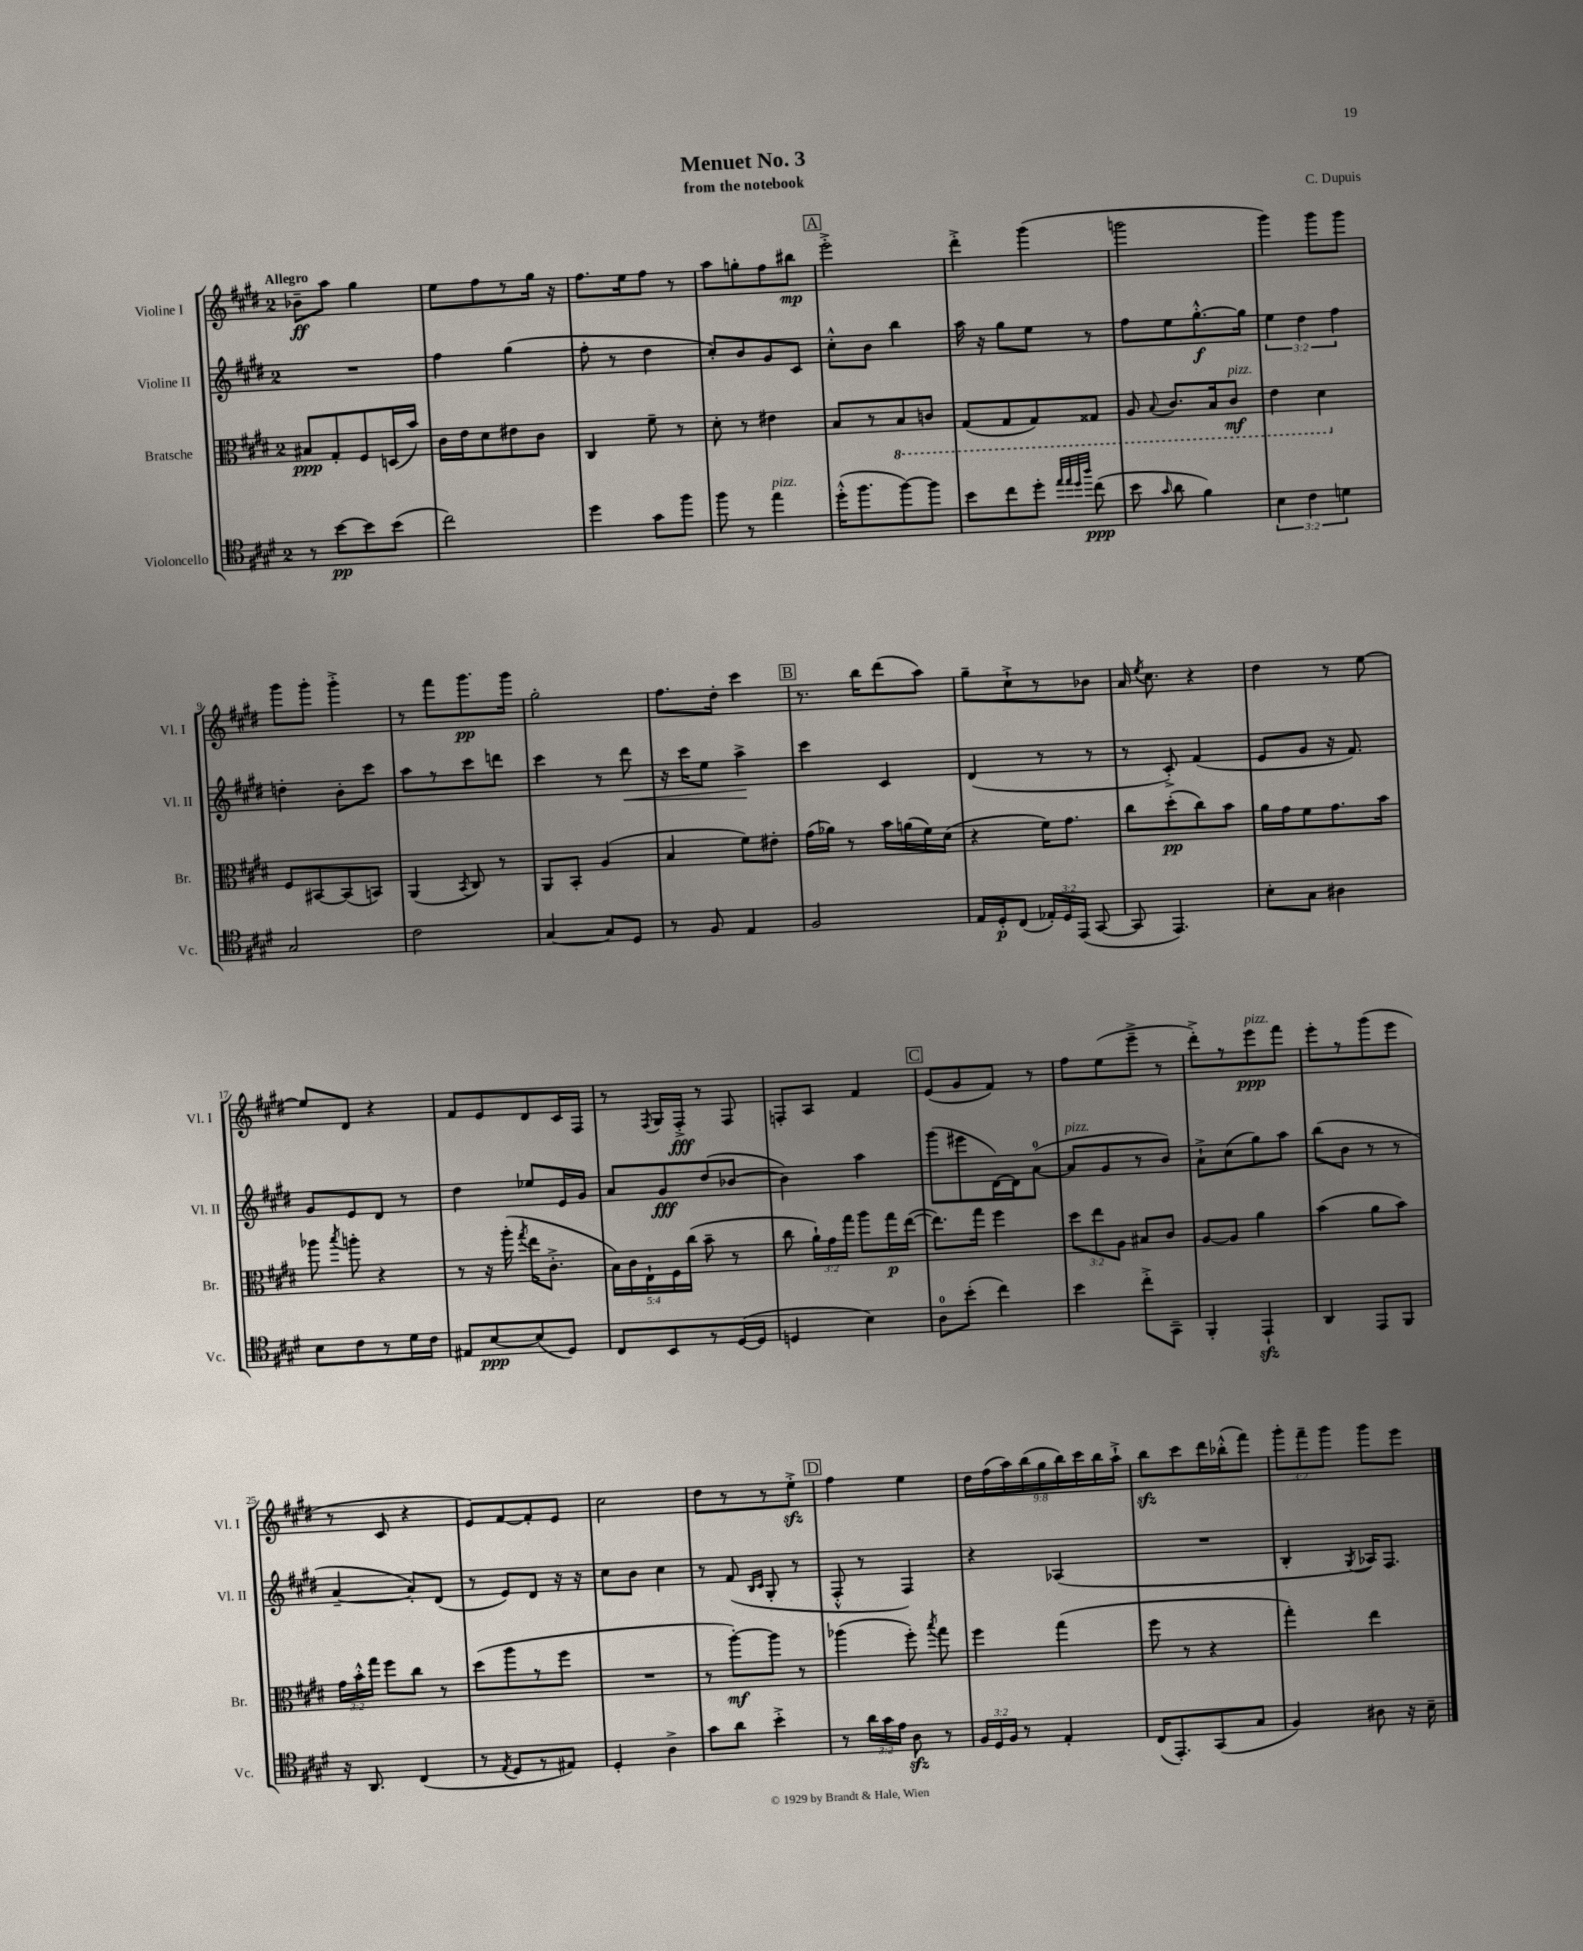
\header { title = "Menuet No. 3" composer = "C. Dupuis" subtitle = "from the notebook" }
<<
\new StaffGroup <<
\new Staff = "s0" \with { instrumentName = "Violine I" shortInstrumentName = "Vl. I" } {
    \clef treble \key e \major \once \override Staff.TimeSignature.style = #'single-digit \time 2/4 \override Staff.TupletNumber.text = #tuplet-number::calc-fraction-text \tempo "Allegro"
    \autoBeamOff bes'8[--\ff a''8] gis''4 |
    e''8[ fis''8 r8 gis''16] r16 |
    fis''8.[ e''16 fis''8] r8 |
    a''8[ g''8-. fis''8 bis''8]\mp |
    \mark \markup { \box "A" } e'''2-.-> |
    dis'''4-.-> gis'''4( |
    g'''2 |
    gis'''4) gis'''8[ gis'''8] |
    gis'''8[ gis'''8]-. gis'''4-.-> |
    r8 fis'''8[ gis'''8.\pp gis'''16] |
    gis''2-. |
    fis''8.[ dis''16]-. cis'''4 |
    \mark \markup { \box "B" } r8. b''16[ dis'''8( a''8]) |
    gis''8[-- cis''8-!-> r8 bes'8] |
    a'16 \acciaccatura { e''8 } cis''8. r4 |
    dis''4 r8 e''8~ |
    e''8[ dis'8] r4 |
    fis'8[ e'8 dis'8 cis'16 fis16] |
    r8 \acciaccatura { fis8 } gis16[ fis16]-.->\fff r8 fis8 |
    f8[-. a8] fis'4 |
    \mark \markup { \box "C" } e'8[( gis'8 fis'8]) r8 |
    fis''8[ e''8( e'''8]---> r8 |
    dis'''8[-.->) r8 e'''8\ppp^\markup { \italic "pizz." } fis'''8] |
    e'''8[-. r8 gis'''8( e'''8] |
    r8 cis'8 r4 |
    e'8[) fis'8~ fis'8-. e'8] |
    cis''2 |
    dis''8[ r8 r8 e''8]-.->\sfz |
    \mark \markup { \box "D" } fis''4 e''4 |
    \tuplet 9/8 { dis''16[ fis''16( a''16) b''16( gis''16 b''16) cis'''16 b''16 a''16]-!-> } |
    b''8[\sfz cis'''8 dis'''16 bes''16-.-^( fis'''8]) |
    \tuplet 3/2 { gis'''8[-. fis'''8-- gis'''8] } gis'''8[ e'''8] \bar "|." |
}
\new Staff = "s1" \with { instrumentName = "Violine II" shortInstrumentName = "Vl. II" } {
    \clef treble \key e \major \once \override Staff.TimeSignature.style = #'single-digit \time 2/4 \override Staff.TupletNumber.text = #tuplet-number::calc-fraction-text
    \autoBeamOff R2 |
    fis''4 gis''4( |
    fis''8-. r8 dis''4 |
    cis''8[-.) b'8 gis'8 cis'8] |
    \mark \markup { \box "A" } cis''8[-.-^ b'8] b''4 |
    a''16 r16 gis''8[ e''8] r8 |
    fis''8[ e''8 gis''8.~-.-^\f gis''16] |
    \tuplet 3/2 { e''4 dis''4 fis''4 } |
    d''4-. b'8[-. cis'''8] |
    a''8[ r8 cis'''8 d'''8] |
    cis'''4 r8 dis'''8\< |
    r16 cis'''16[ e''8] a''4->\! |
    \mark \markup { \box "B" } cis'''4 cis'4 |
    dis'4( r8 r8 |
    r8 cis'8-.->) fis'4( |
    e'8[ gis'8] r16 fis'8.) |
    gis'8[ e'8 dis'8] r8 |
    dis''4 ees''8[ e'16 gis'16] |
    a'8[ gis'8\fff dis''8( bes'8]~ |
    bes'4) a''4 |
    \mark \markup { \box "C" } gis'''8[( eis'''8 dis'16~) dis'16 a'8]-0~( |
    a'8[^\markup { \italic "pizz." } gis'8 r8 b'8]) |
    a'8[-!-> cis''8( gis''8) a''8] |
    b''8[( b'8] r8 r8 |
    a'4~-- a'8[-.) dis'8]( |
    r8 e'8[) dis'8] r16 r16 |
    cis''8[ b'8] cis''4 |
    r8 fis'8( \grace { b16[ cis'16] } gis8-. r8 |
    \mark \markup { \box "D" } fis8-.-^ r8 fis4) |
    r4 aes4( |
    R2 |
    b4-. \acciaccatura { gis8 } aes16[) fis8.] \bar "|." |
}
\new Staff = "s2" \with { instrumentName = "Bratsche" shortInstrumentName = "Br." } {
    \clef alto \key e \major \once \override Staff.TimeSignature.style = #'single-digit \time 2/4 \override Staff.TupletNumber.text = #tuplet-number::calc-fraction-text
    \autoBeamOff bis8[\ppp gis8-. fis8 d16( b'16]) |
    cis'16[ e'16 dis'8 eis'8 cis'8] |
    cis4 fis'8-- r8 |
    dis'8-. r8 eis'4 |
    \mark \markup { \box "A" } b8[ r8 \ottava #-1 b,8 c8] |
    gis,8[( gis,8 gis,8) gisis,8] |
    a,8 \appoggiatura { b,8 } cis8.[ b,16 cis8]\mf^\markup { \italic "pizz." } |
    e4 dis4 \ottava #0 |
    fis8[ bis,8~ bis,8( b,8]) |
    a,4( \acciaccatura { b,8 } cis8) r8 |
    a,8[ b,8]-. a4( |
    b4 fis'8[) eis'8]-. |
    \mark \markup { \box "B" } gis'16[( aes'16]) r8 b'16[ a'16( fis'16) dis'16]( |
    r4 fis'16[) gis'8.] |
    cis''8[ dis''8-.\pp( cis''8) b'8] |
    a'16[ gis'16 fis'8 gis'8. b'16] |
    aes''8 \acciaccatura { b''8 } a''8-. r4 |
    r8 r16 a''16-.( \acciaccatura { gis''8 } e''16[ cis'8.]-.-> |
    \tuplet 5/4 { b16[) cis'16 e16-! fis16 cis''16]( } b'8-- r8 |
    cis''8 \tuplet 3/2 { a'16[-!) gis'16 gis''16] } a''8[ gis''16\p e''16]~( |
    \mark \markup { \box "C" } e''8.[) gis''16] fis''4 |
    \tuplet 3/2 { dis''8[ e''8 a8] } bis8[ cis'8] |
    a8[~ a8] a'4 |
    b'4( a'8[ b'8]) |
    \tuplet 3/2 { gis'16[ b'16-.-^ gis''16] } fis''8[ cis''8] r8 |
    dis''8[( a''8 r8 fis''8] |
    R2 |
    r8 a''8[~-.\mf) a''8] r8 |
    \mark \markup { \box "D" } aes''4( fis''8-.) \acciaccatura { b''8 } gis''8 |
    fis''4 gis''4( |
    fis''8 r8 r4 |
    gis''4-.) e''4 \bar "|." |
}
\new Staff = "s3" \with { instrumentName = "Violoncello" shortInstrumentName = "Vc." } {
    \clef tenor \key e \major \once \override Staff.TimeSignature.style = #'single-digit \time 2/4 \override Staff.TupletNumber.text = #tuplet-number::calc-fraction-text
    \autoBeamOff r8 b'8[~\pp b'8 b'8]( |
    cis''2) |
    dis''4 gis'8[ fis''8] |
    fis''8 r8 e''4^\markup { \italic "pizz." } |
    \mark \markup { \box "A" } dis''16[-.-^( fis''8. fis''8~) fis''8] |
    b'8[ cis''8 dis''8]-. \grace { e''32[ e''32 dis''32 a''32] } cis''8\ppp( |
    b'8 \grace { gis'16 } a'8 fis'4) |
    \tuplet 3/2 { b4 cis'4 d'4 } |
    gis2 |
    cis'2 |
    gis4~ gis8[ dis8] |
    r8 fis8 e4 |
    \mark \markup { \box "B" } fis2 |
    e16[ dis16-.\p cis8]( \tuplet 3/2 { ees16[-.) dis16 e,16]( } gis,8~ |
    gis,8 e,4.) |
    b8[-. gis8] ais4 |
    b8[ cis'8 r8 dis'16 cis'16] |
    eis8[ b8~\ppp b8( dis8]) |
    cis8[ b,8 r8 dis16~( dis16] |
    d4 b4) |
    \mark \markup { \box "C" } a8[-0 b'8]-.( cis''4) |
    b'4 cis''8[-.-> gis,8]-- |
    fis,4-. e,4-!\sfz |
    a,4 e,8[ fis,8] |
    r16 a,8. cis4( |
    r8 \acciaccatura { e8 } dis8[ r8 eis8]) |
    dis4-. a4-> |
    gis'8[ a'8] b'4-.-> |
    \mark \markup { \box "D" } r8 \tuplet 3/2 { a'16[ gis'16 e'16] } a8\sfz r8 |
    \tuplet 3/2 { fis16[ dis16 fis16] } r8 e4-. |
    cis16[( e,8.-.) gis,8( gis8] |
    fis4) ais8 r16 b16-- \bar "|." |
}
>>
>>
